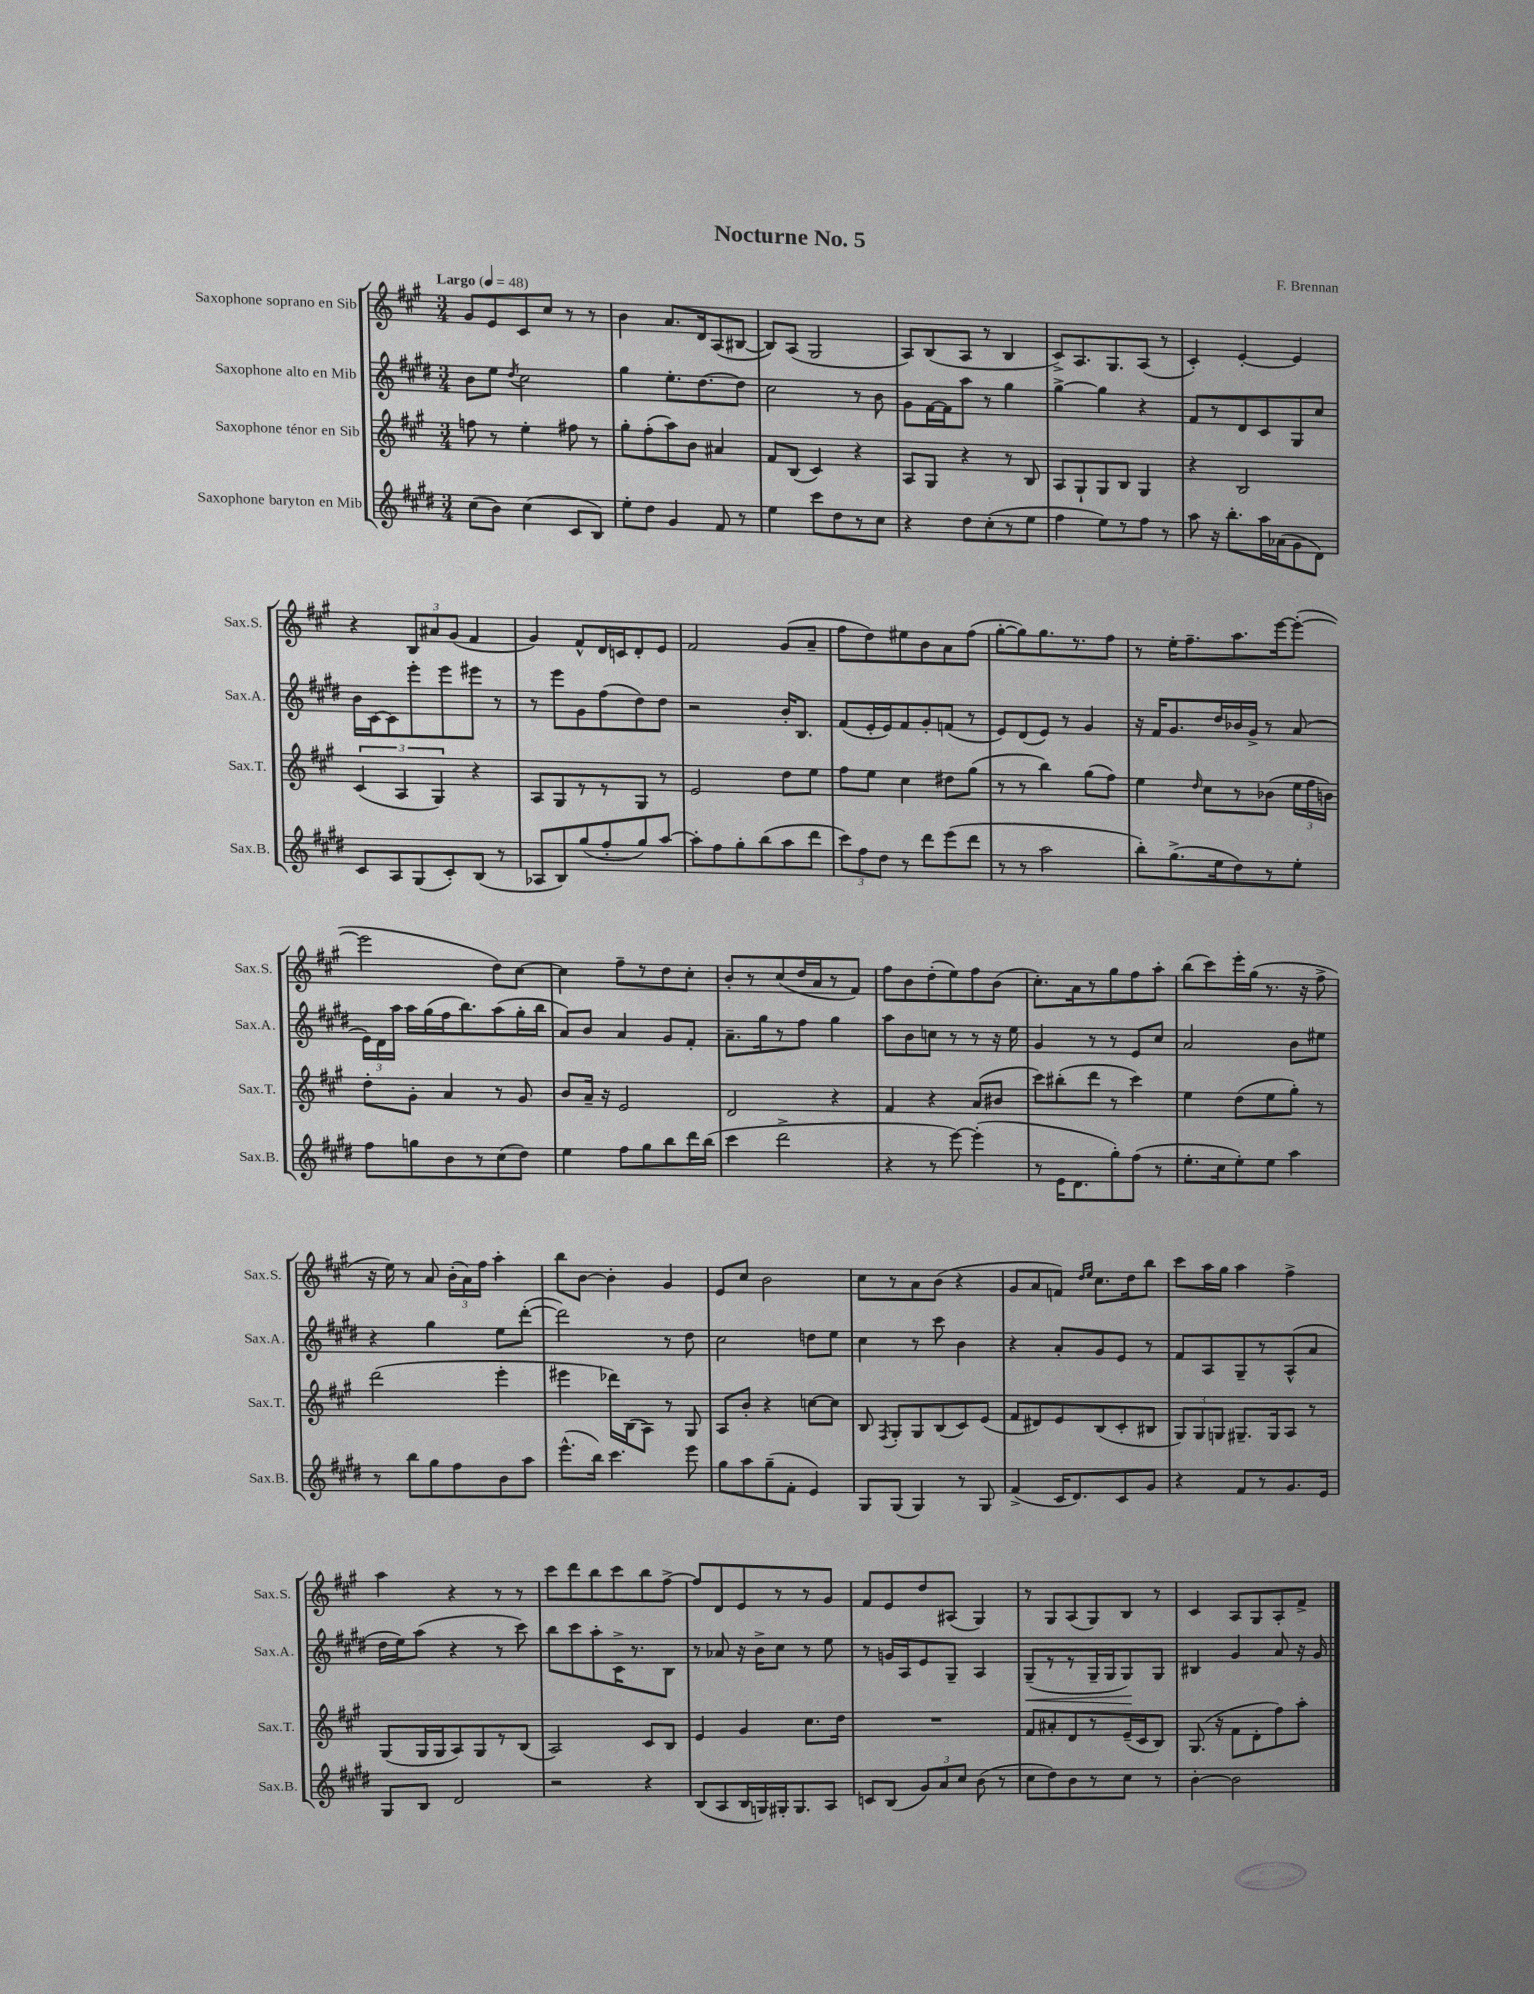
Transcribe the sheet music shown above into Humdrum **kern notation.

**kern	**kern	**kern	**dynam	**kern
*part4	*part3	*part2	*part2	*part1
*staff4	*staff3	*staff2	*staff2	*staff1
*I"Saxophone baryton en Mib	*I"Saxophone ténor en Sib	*I"Saxophone alto en Mib	*	*I"Saxophone soprano en Sib
*I'Sax.B.	*I'Sax.T.	*I'Sax.A.	*	*I'Sax.S.
*clefG2	*clefG2	*clefG2	*	*clefG2
*k[f#c#g#d#]	*k[f#c#g#]	*k[f#c#g#d#]	*	*k[f#c#g#]
*M3/4	*M3/4	*M3/4	*	*M3/4
*MM48	*MM48	*MM48	*	*MM48
=1	=1	=1	=1	=1
!	!	!	!	!LO:TX:a:B:t=Largo
(8cc#\L	8ffn\	8b\L	.	8g#/L
8b\J)	8r	8ee\J	.	8e/
.	.	8qdd#/	.	.
(4cc#\	4ee'\	2cc#\	.	8c#/
.	.	.	.	8cc#/J
8c#/L	8ff#X\	.	.	8r
8B/J)	8r	.	.	8r
=2	=2	=2	=2	=2
8ee'\L	8gg#'\L	4gg#\	.	4b\
8dd#\J	(8ff#'\	.	.	.
4g#/	8aa\)	8.ee'\L	.	8.a/L
.	8b\J	.	.	.
.	.	[8.dd#\	.	16d/k
8f#/	4a#X/	.	.	(8A/
8r	.	8dd#\J]	.	[8B#X/J
=3	=3	=3	=3	=3
4ee\	8f#/L	2cc#\	.	8B#/L])
.	(8B/J	.	.	(8A/J
8ccc#\L	4c#/)	.	.	2G#/
8dd#\	.	.	.	.
8r	4r	8r	.	.
8cc#\J	.	8b\	.	.
=4	=4	=4	=4	=4
4r	8A/L	8g#\L	.	8A/L)
.	8G#/J	[16f#\L	.	(8B/
.	.	16f#\J]	.	.
8dd#\L	4r	8aa\J	.	8A/J
(8cc#'\	.	8r	.	8r
8r	8r	4gg#\	.	4B/
8ee\J	8B/	.	.	.
=5	=5	=5	=5	=5
4ff#\	8A/L	[4gg#^\	.	8c#^/L)
.	8G#`/	.	.	8.A/
8ee\L)	8G#/	4gg#\]	.	.
.	.	.	.	8.G#/
8r	8B/J	.	.	.
8ff#\J	4G#/	4r	.	(8A/J
8r	.	.	.	8r
=6	=6	=6	=6	=6
8aa\	4r	8f#/L	.	4c#'/)
16r	.	8r	.	.
8.bb'\L	.	.	.	.
.	2B/	8d#/	.	[4e'/
16aa\L	.	8c#/	.	.
(16a-X\J	.	.	.	.
8g#\	.	8G#/	.	4e/]
8d#\J)	.	8cc#/J	.	.
!!LO:LB:g=z
=7	=7	=7	=7	=7
8c#/L	(6c#/	16b\LL	.	4r
.	.	[16c#\J	.	.
8A/	.	8c#\]	.	.
.	6A/	.	.	.
(8G#/	.	8eee'\	.	12B/L
.	6G#/)	.	.	12a#X/
8c#'/)	.	8eee\	.	.
.	.	.	.	(12g#/J
(8B/J	4r	8eee#X\J	.	4f#/
8r	.	8r	.	.
=8	=8	=8	=8	=8
8A-X/L	8A/L	8r	.	4g#/)
8B/)	8G#/	8eee\L	.	.
(8gg#/	8r	8g#\	.	8f#^^/L
8ff#'/	8r	(8ff#\	.	16d/L
.	.	.	.	16cn/J
8gg#/)	8G#/J	8dd#\)	.	8d'/
[8aa/J	8r	8dd#\J	.	8e/J
=9	=9	=9	=9	=9
8aa'\L]	2e/	2r	.	2f#/
8ff#\	.	.	.	.
8gg#'\	.	.	.	.
(8bb\	.	.	.	.
8aa\	8dd\L	16b'/KL	.	(8g#/L
.	.	8.B/J	.	.
8ddd#\J	8ee\J	.	.	8a~/J
=10	=10	=10	=10	=10
12ccc#\L)	8ff#\L	(8f#/L	.	8ff#\L
12ff#\	.	.	.	.
.	8ee\J	16e'/L	.	8dd\)
12dd#\J	.	.	.	.
.	.	16e/J)	.	.
8r	4cc#\	8f#/	.	8ee#X\
8ddd#\L	.	8g#'/	.	8b\
(8eee\	8dd#X\L	(8fn/J	.	8a\
8ddd#\J	(8gg#\J	8r	.	(8ff#\J
=11	=11	=11	=11	=11
8r	8r	8e/L)	.	[8gg#'\L
8r	8r	(8d#/	.	8gg#\])
2aa\	4bb\)	8e/J)	.	8.gg#\
.	.	8r	.	.
.	.	.	.	8.r
.	(8gg#\L	4g#/	.	.
.	8ff#\J)	.	.	8ff#\J
=12	=12	=12	=12	=12
8bb'\L)	4ee\	16r	.	8r
.	.	16f#/KL	.	.
(8.gg#^\	.	8.g#/	.	16ee'\KL
.	.	.	.	8.ff#~\
.	16qqdd/	.	.	.
.	8cc#\L	.	.	.
16ee\k	.	16dd#/L	.	.
8dd#\)	8r	16b-X/	.	8.aa\
.	.	16g#^/JJ	.	.
8r	(8b-X\J	8r	.	.
.	.	.	.	[16eee\k
8ee'\J	24ee\LL	(8a/	.	(8eee'\J_
.	24ff#\	.	.	.
.	24bn\JJ)	.	.	.
!!LO:LB:g=z
=13	=13	=13	=13	=13
8ff#\L	8dd'\L	24e\LL)	.	2eee\]
.	.	24d#\	.	.
.	.	24aa\JJ	.	.
8ggn\	8g#'\J	16aa\LL	.	.
.	.	(16gg#\	.	.
8b\	4a/	16ff#\J	.	.
.	.	8.bb\)	.	.
8r	.	.	.	.
(8cc#\	8r	(8aa\	.	8dd\L)
8dd#\J)	8g#/	16gg#'\L	.	[8cc#\J
.	.	16bb\JJ	.	.
=14	=14	=14	=14	=14
4ee\	8b/L	8a/L)	.	4cc#\]
.	16a~/Jk	8b/J	.	.
.	16r	.	.	.
8ff#\L	2e/	4a/	.	8ff#~\L
8gg#\	.	.	.	8r
8bb\	.	8g#/L	.	8dd\
16ddd#\L	.	8f#'/J	.	8cc#'\J
(16bb\JJ	.	.	.	.
=15	=15	=15	=15	=15
4ccc#\	2d/	8.a~\L	.	8b'/L
.	.	.	.	8r
.	.	16gg#\k	.	.
2ddd#^\	.	8r	.	(8cc#/
.	.	8ff#\J	.	16dd/L
.	.	.	.	16a/J
.	4r	4gg#\	.	8r
.	.	.	.	8f#/J)
=16	=16	=16	=16	=16
4r	4f#/	8aa\L	.	8ff#\L
.	.	8b\	.	8b\
8r	4r	8ccn\J	.	(8dd'\
[8eee\)	.	8r	.	8ee\)
(4eee'\]	(8a/L	8r	.	8ff#\
.	8b#X/J	16r	.	(8b\J
.	.	16ee\	.	.
=17	=17	=17	=17	=17
8r	8ccc#\L)	4g#/	.	8.cc#'\L)
16e\KL	(8bb#X'\	.	.	.
8.d#\	.	.	.	16a\k
.	8ddd\J	8r	.	8r
8gg#'\)	8r	8r	.	8gg#\
(8ff#\J	4ccc#\)	8e/L	.	8ff#\
8r	.	8cc#/J	.	8aa'\J
=18	=18	=18	=18	=18
8.ee'\L	4ee\	2a/	.	(8bb\L
.	.	.	.	8ccc#\)
16cc#\k	.	.	.	.
8ee'\)	(8dd\L	.	.	16eee'\L
.	.	.	.	(16gg#\JJ
8ee\J	8ee\	.	.	8.r
4aa\	8gg#'\J)	8b\L	.	.
.	.	.	.	16r
.	8r	8ee#X\J	.	8ff#^\
!!LO:LB:g=z
=19	=19	=19	=19	=19
8r	(2ddd\	4r	.	16r
.	.	.	.	16ee\)
8bb\L	.	.	.	8r
8gg#\	.	4gg#\	.	8a/
8ff#\	.	.	.	(24b'\LL
.	.	.	.	24a\)
.	.	.	.	24ff#\JJ
8b\	4eee'\	8ee\L	.	4aa'\
8aa\J	.	([8ddd#'\J	.	.
=20	=20	=20	=20	=20
(8.eee^^\L	4eee#X\	2ddd#\])	.	8bb\L
.	.	.	.	[8b\J
16bb\Jk)	.	.	.	.
4.ccc#\	16ddd-X\LL)	.	.	4b'\]
.	(16B\J	.	.	.
.	8A\J)	.	.	.
.	8r	8r	.	4g#/
8eee\	8G#/	8dd#\	.	.
=21	=21	=21	=21	=21
8gg#\L	8A/L	2cc#\	.	8e/L
8aa\	8b'/J	.	.	8cc#/J
(8gg#~\	4r	.	.	2b\
8f#'\J	.	.	.	.
4e/)	[8ccn\L	8ddn\L	.	.
.	8cc\J]	8ee\J	.	.
=22	=22	=22	=22	=22
8G#/L	8B/	4cc#\	.	8cc#\L
.	8qF#/	.	.	.
(8G#/J	8G#'/L	.	.	8r
4G#/)	8G#/	8r	.	8a\
.	(8B/	8ccc#\	.	(8b\J
8r	8c#/)	4b\	.	4r
8G#/	(8e/J	.	.	.
=23	=23	=23	=23	=23
(4f#^/	8f#/L	4r	.	8g#/L
.	8d#X/)	.	.	8a/
16c#/KL	8e/	8a'/L	.	8fn/J)
8.d#/)	.	.	.	.
.	.	.	.	16qqdd/LL
.	.	.	.	16qqee/JJ
.	(8B/	8g#/	.	8.cc#\L
8c#/	8c#'/	8e/J	.	.
.	.	.	.	16dd\k
8g#/J	8B#X/J	8r	.	8bb\J
=24	=24	=24	=24	=24
4r	12G#/L)	8f#/L	.	8ccc#\L
.	12G#/	.	.	.
.	.	8A/	.	16aa\L
.	12Gn/J	.	.	.
.	.	.	.	16gg#\JJ
8f#/L	8.G#X~/L	8G#~/	.	4aa\
8r	.	8r	.	.
.	16G#/k	.	.	.
8.g#/	8A/J	(8A^^/	.	4ff#^\
.	8r	8a/J	.	.
16e/Jk	.	.	.	.
!!LO:LB:g=z
=25	=25	=25	=25	=25
8G#/L	(8G#/L	16dd#\LL	.	4aa\
.	.	16ee\J)	.	.
8B/J	16G#/L	(8aa\J	.	.
.	16G#/J	.	.	.
2d#/	8A/)	4r	.	4r
.	8G#/	.	.	.
.	8r	8r	.	8r
.	(8B/J	8ccc#\)	.	8r
=26	=26	=26	=26	=26
2r	2A/)	8bb\L	.	8ccc#\L
.	.	8ccc#\	.	8ddd\
.	.	8aa'\	.	8bb\
.	.	16c#^\K	.	8ccc#\
.	.	8.r	.	.
4r	8c#/L	.	.	8bb\
.	8B/J	8B\J	.	[8ff#^\J
=27	=27	=27	=27	=27
(8B/L	4e/	8r	.	8ff#/L]
8A/	.	8a-X/	.	8d/
16B/L	4g#/	16r	.	8e/
16Gn/)	.	16b^\KL	.	.
16G#X'/J	.	8cc#\J	.	8r
8.G#/	.	.	.	.
.	8.cc#\L	8r	.	8r
8A/J	.	8ee\	.	8g#/J
.	16dd\Jk	.	.	.
=28	=28	=28	=28	=28
8cn/L	2.r	8r	.	8f#/L
(8B/J	.	16gn/LL	.	8e/
.	.	16A/J	.	.
12g#/L)	.	8e/	.	8dd/
12a/	.	.	.	.
.	.	8G#~/J	.	(8A#X/J
12cc#/J	.	.	.	.
(8b\	.	4A/	.	4G#/)
8r	.	.	.	.
=29	=29	=29	=29	=29
!	!	!	!LO:HP:b	!
8cc#\L	8f#/L	(8G#~/L	<	8r
8dd#\)	8a#X'/	8r	.	8G#/L
8b\	8d/	8r	.	(8A/
8r	8r	16G#~/L	.	8G#/)
.	.	16G#/J	.	.
8cc#\J	(16e~/L	8G#/)	.	8B/J
.	16c#/J	.	.	.
8r	8B/J)	8G#/J	[	8r
=30	=30	=30	=30	=30
[4b'\	(8.G#/	4B#X/	.	4c#/
.	16r	.	.	.
2b\]	8f#\L	4g#/	.	8A/L
.	8d'\	.	.	8G#/
.	8ff#\)	8a/	.	8A'/
.	8aa'\J	16r	.	8f#^/J
.	.	16g#/	.	.
==	==	==	==	==
*-	*-	*-	*-	*-
